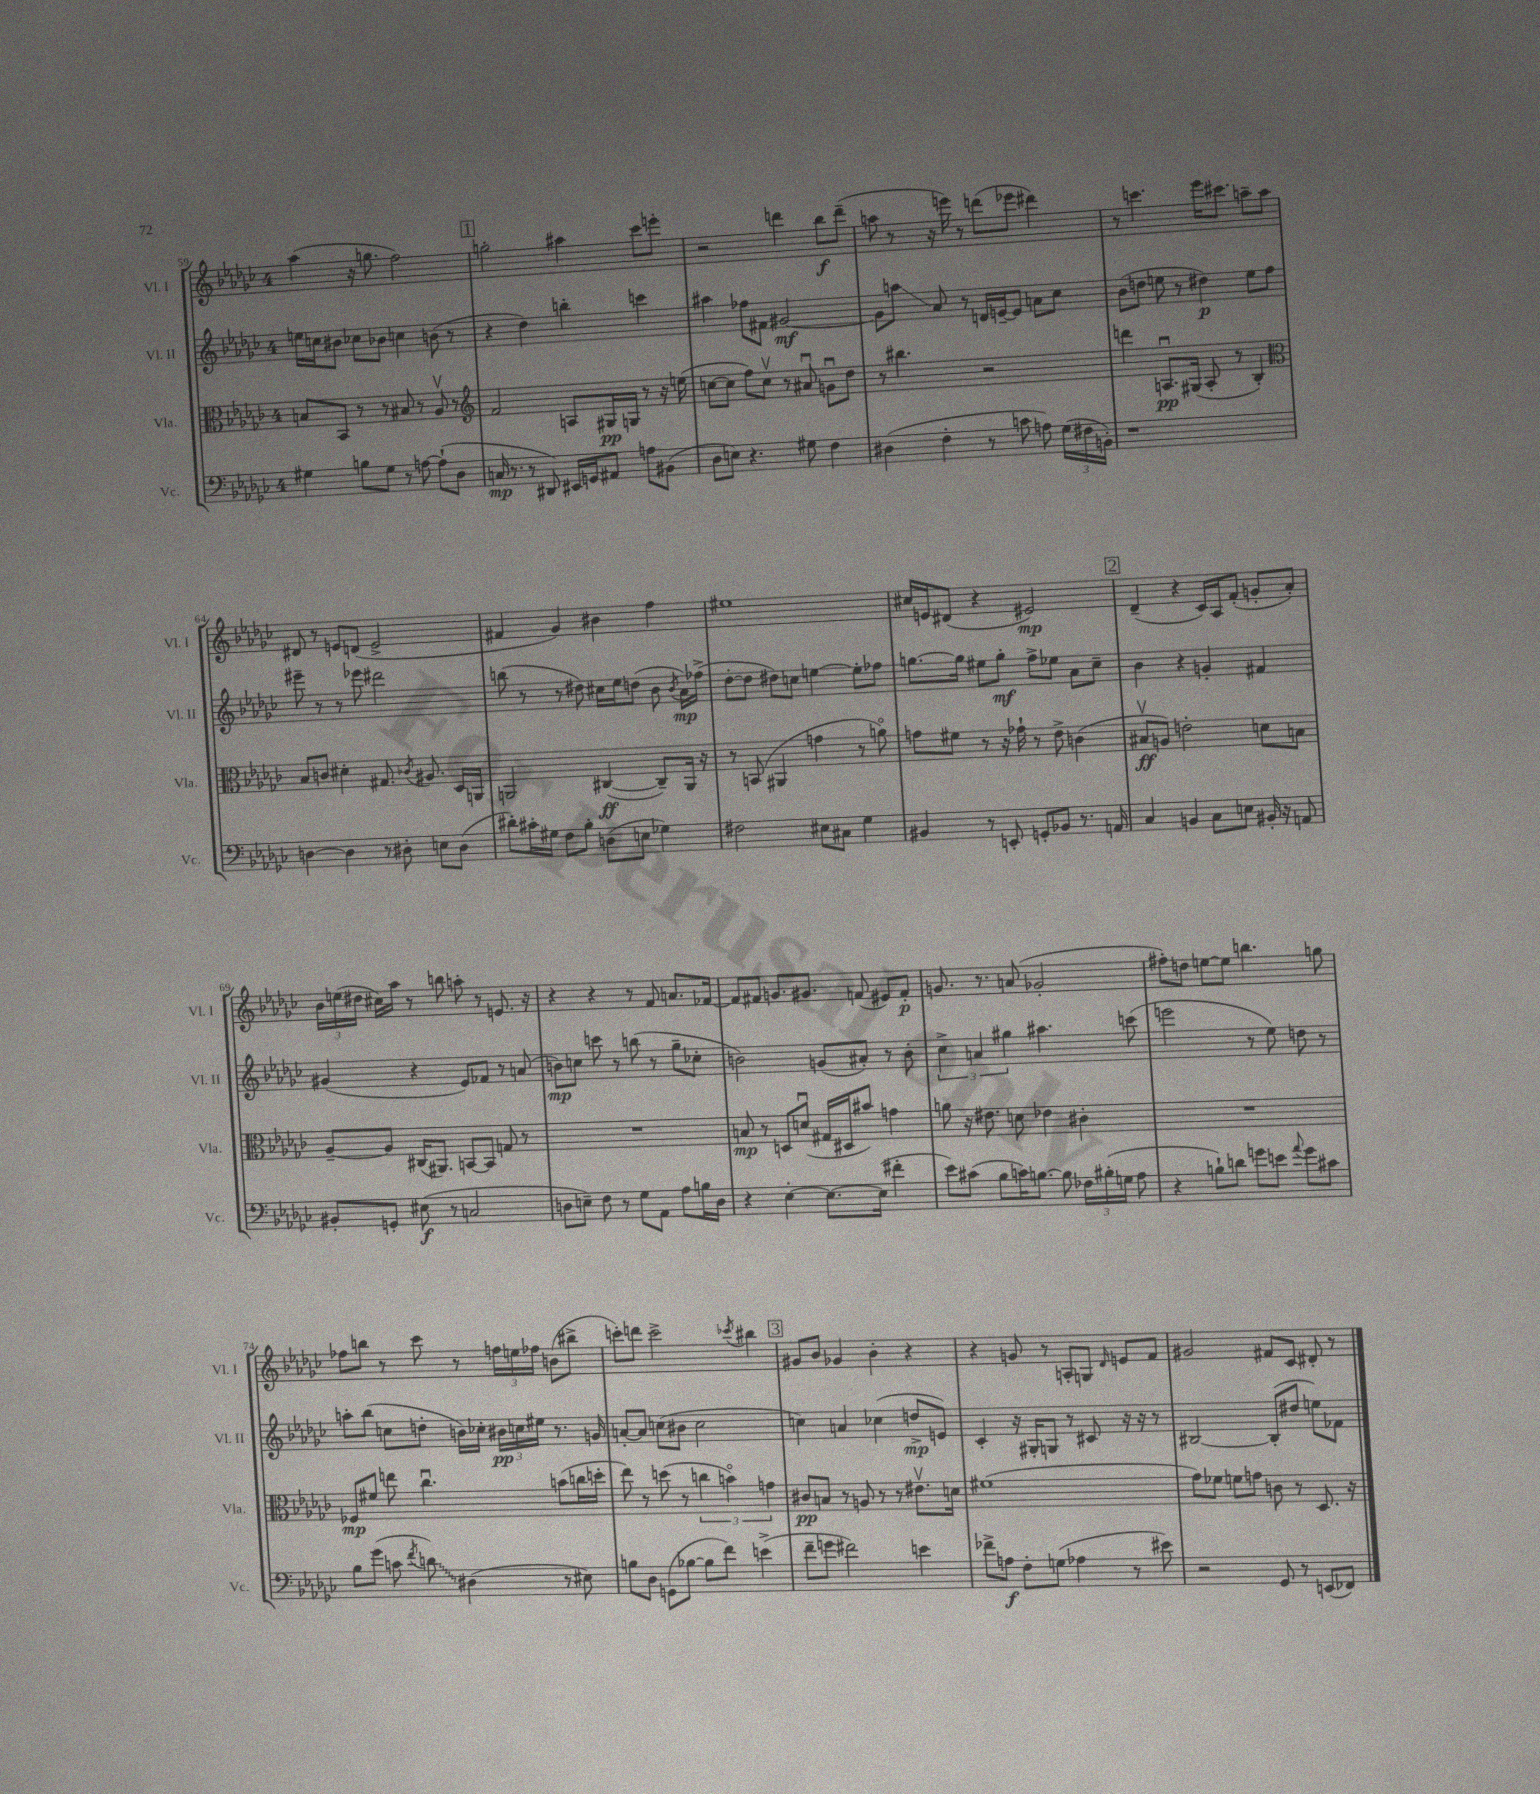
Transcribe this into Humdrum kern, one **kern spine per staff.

**kern	**kern	**kern	**kern
*staff4	*staff3	*staff2	*staff1
*clefF4	*clefC3	*clefG2	*clefG2
*k[b-e-a-d-g-c-]	*k[b-e-a-d-g-c-]	*k[b-e-a-d-g-c-]	*k[b-e-a-d-g-c-]
*M4/4	*M4/4	*M4/4	*M4/4
4G#	8B	16ee	(4aa-
.	.	16cc	.
.	8BB-	8b#	.
8B	8r	8cc-	16r
.	.	.	8.gg
8G#	8r	8b-	.
8r	8B#	4cc	2ff)
[8A	8r	.	.
(8A`]	8A-v	(8b	.
8D-	8r	8r	.
=	=	=	=
*	*clefG2	*	*
16C	2f	4r	2gg'
8.r	.	.	.
8r	.	4dd-)	.
8DD#)	.	.	.
16EE#	8A	4bb'	4aa#
16GG	.	.	.
8AA#	16G#	.	.
.	16G	.	.
8A	8r	4ccc	8ccc-
(8BB#	16r	.	8eee'
.	(16ee	.	.
=	=	=	=
8D-	[8cc	4aa#	2r
8E)	8cc]	.	.
4.r	8ff)	8ff-	.
.	8ccv	8f#	.
.	8r	[2g#	4ddd
8G#	8a#u	.	.
4F	8gu	.	8bb-
.	8dd-	.	(8ddd~
=	=	=	=
(4D#	8r	8g#]	8aa
.	4.bb#	8aa	8r
4F'	.	8a-	16r
.	.	.	16eee)
.	.	8r	8r
8r	2r	16d	(8ddd
.	.	[16e~	.
8c	.	8e]	8eee-
8A)	.	8a	4ddd#)
(24G-	.	8cc-	.
24F#	.	.	.
24BB')	.	.	.
=	=	=	=
1r	4ddd	(8b-	8r
.	.	8dd	4.ccc
.	8.Au	8ee	.
.	.	8r	.
.	(16G#	.	.
.	8A'	4dd#)	16eee-
.	.	.	8.ccc#
.	8r	.	.
.	4B-')	8ee	8aa~
.	.	8ff	8aa
=	=	=	=
*	*clefC3	*	*
[4D	8B-	8eee#~	8d#
.	8c	8r	8r
4D]	4d#'	8r	8e
.	.	8eee-	(8d
8r	8.G#	2ddd#	2e^
8D#'	.	.	.
.	8qc-	.	.
.	8.A#	.	.
8E	.	.	.
(8D#	16D-	.	.
.	16AA	.	.
=	=	=	=
8d#')	2AA	(8bb	4f#
16c#'	.	8r	.
16G#	.	.	.
8F	.	8r	4g-)
8B-'	.	8dd#)	.
(8D	([4C#	16cc#	4b#
.	.	16ee-	.
8E	.	(8dd	.
4G-)	8C#~])	8b-	4ff
.	.	8qb-	.
.	16AA	16a-)	.
.	16r	(16ff-^	.
=	=	=	=
2F#	8r	[8dd-'	1ee#
.	(8BB	8dd-]	.
.	4AA#	8dd#)	.
.	.	8cc	.
8E#	4g	[4ee	.
8C#	.	.	.
4G-	8r	8ee']	.
.	8ao)	8ff-	.
=	=	=	=
4BB#	8g	[8.gg	16cc#
.	.	.	16e
.	8f#	.	(8d#
.	.	16gg]	.
8r	8r	8ee#	4r
8EE'	16r	8gg'	.
.	16g-`	.	.
8GG'	8r	8ff^	2e#)
8BB-	8e-^	8ee-	.
8.r	(4c	8a-	.
.	.	8cc-~	.
16AA	.	.	.
=	=	=	=
4C-	8B#v	4b-	(4d-~
.	8A)	.	.
4BB	2e'	4r	4r
8C-	.	4g'	16c-)
.	.	.	16A-
8E	.	.	(8f'
16BB#'	8d	4f#	8g'
16r	.	.	.
8AA	8B	.	8a-')
=	=	=	=
8BB#'	[8A-~	(4g#	24b-
.	.	.	(24ee
.	.	.	24dd#
8GG'	8A-]	.	16cc#)
.	.	.	16aa-
(8E#	(16C#	4r	8r
.	8.AA#)	.	.
8r	.	.	8bb
2C	[8BB	8e-)	8aa'
.	8BB]	8f-	8r
.	8G	8r	8.e
.	8r	(8a	.
.	.	.	16r
=	=	=	=
8D	1r	8b)	4r
8E~)	.	8cc	.
8F	.	8ccc	4r
8r	.	8r	.
8G-	.	(8bb	8r
8AA-	.	8r	8f
8A-	.	8gg-~	8.a
16B	.	8cc-'	.
16D	.	.	[16f-
=	=	=	=
4r	8B	2b)	8f-]
.	8r	.	8f#
[4E-'	8D	.	8.g
.	(8du	.	.
.	.	.	8.g#
8.E-_	16G#	(8g	.
.	16D#	.	.
.	8b#)	8a#')	(8f
(16E-]	.	.	.
4f#'	4g	8r	8e#)
.	.	8b'	8f'
=	=	=	=
8e-)	8a	6cc-^	8.g
(8c#	16r	.	.
.	.	6a	.
.	8.e#	.	8.r
8B-	.	.	.
.	.	6gg#	.
16c)	8d	.	(8a
[8.B	.	.	.
.	4e-	4.aa#	2g-'
8B]	.	.	.
24F-	4c#'	.	.
(24B#'	.	.	.
24G	.	.	.
8A-	.	(8ccc	.
=	=	=	=
4r	1r	2eee	8ff#')
.	.	.	8dd
8B`)	.	.	[8ee
8d	.	.	8ee]
8g	.	8r	4.bb
8e	.	8ee-)	.
8qqa-	.	.	.
8g	.	8dd	.
8c#	.	8r	8gg
=	=	=	=
8B-	8F-	8aa'	8ff-
(8g-	8f#	(8bb-	8bb
8c	8ee	8cc	8r
8qf	.	.	.
8d)	4.cc-u	8dd'	8ccc-
(4D#	.	16b)	8r
.	.	16cc-'	.
.	.	24b#	24ff
.	.	24cc	24ee
.	.	24ee#	24ff-
8r	(8b	8.r	(8b
8E#)	16cc	.	8bb#^
.	16dd'	16g	.
=	=	=	=
8B	8ee-)	[8a'	8ccc')
8D-	8r	8a]	8ddd
(8GG	(8dd	(8cc	2ccc^
[8B-	8r	8b#	.
8B-]	6cc	2cc	.
8f)	.	.	.
.	6bo)	.	.
.	.	.	8qccc-
(4e^	.	.	4bb#
.	6g	.	.
=	=	=	=
8f~	8c#	4cc)	8g#
8g	8B	.	8b-
2f#)	8r	4a	4g-
.	8A	.	.
.	8r	(4cc-	4b-'
.	8r	.	.
4e	8.e#v	8dd^	4r
.	.	8e)	.
.	16d	.	.
=	=	=	=
8f-^	(1f#	4c-'	4r
8A	.	.	.
8F'	.	16r	8g
.	.	16G#'	.
(8G	.	8G	8r
4A-	.	8r	8A'
.	.	8c#	8G
.	.	.	16qqd-
8r	.	16r	8e
.	.	16r	.
8e#)	.	8r	8f
=	=	=	=
2r	8g-)	[2B#	2g#
.	8f-	.	.
.	8f	.	.
.	8g	.	.
8GG-	8c	(8B#']	8f#
8r	8r	8dd#	8c-
(8EE	8.D-	8ee)	8d#'
8FF-)	.	8f-	8r
.	16r	.	.
==	==	==	==
*-	*-	*-	*-
